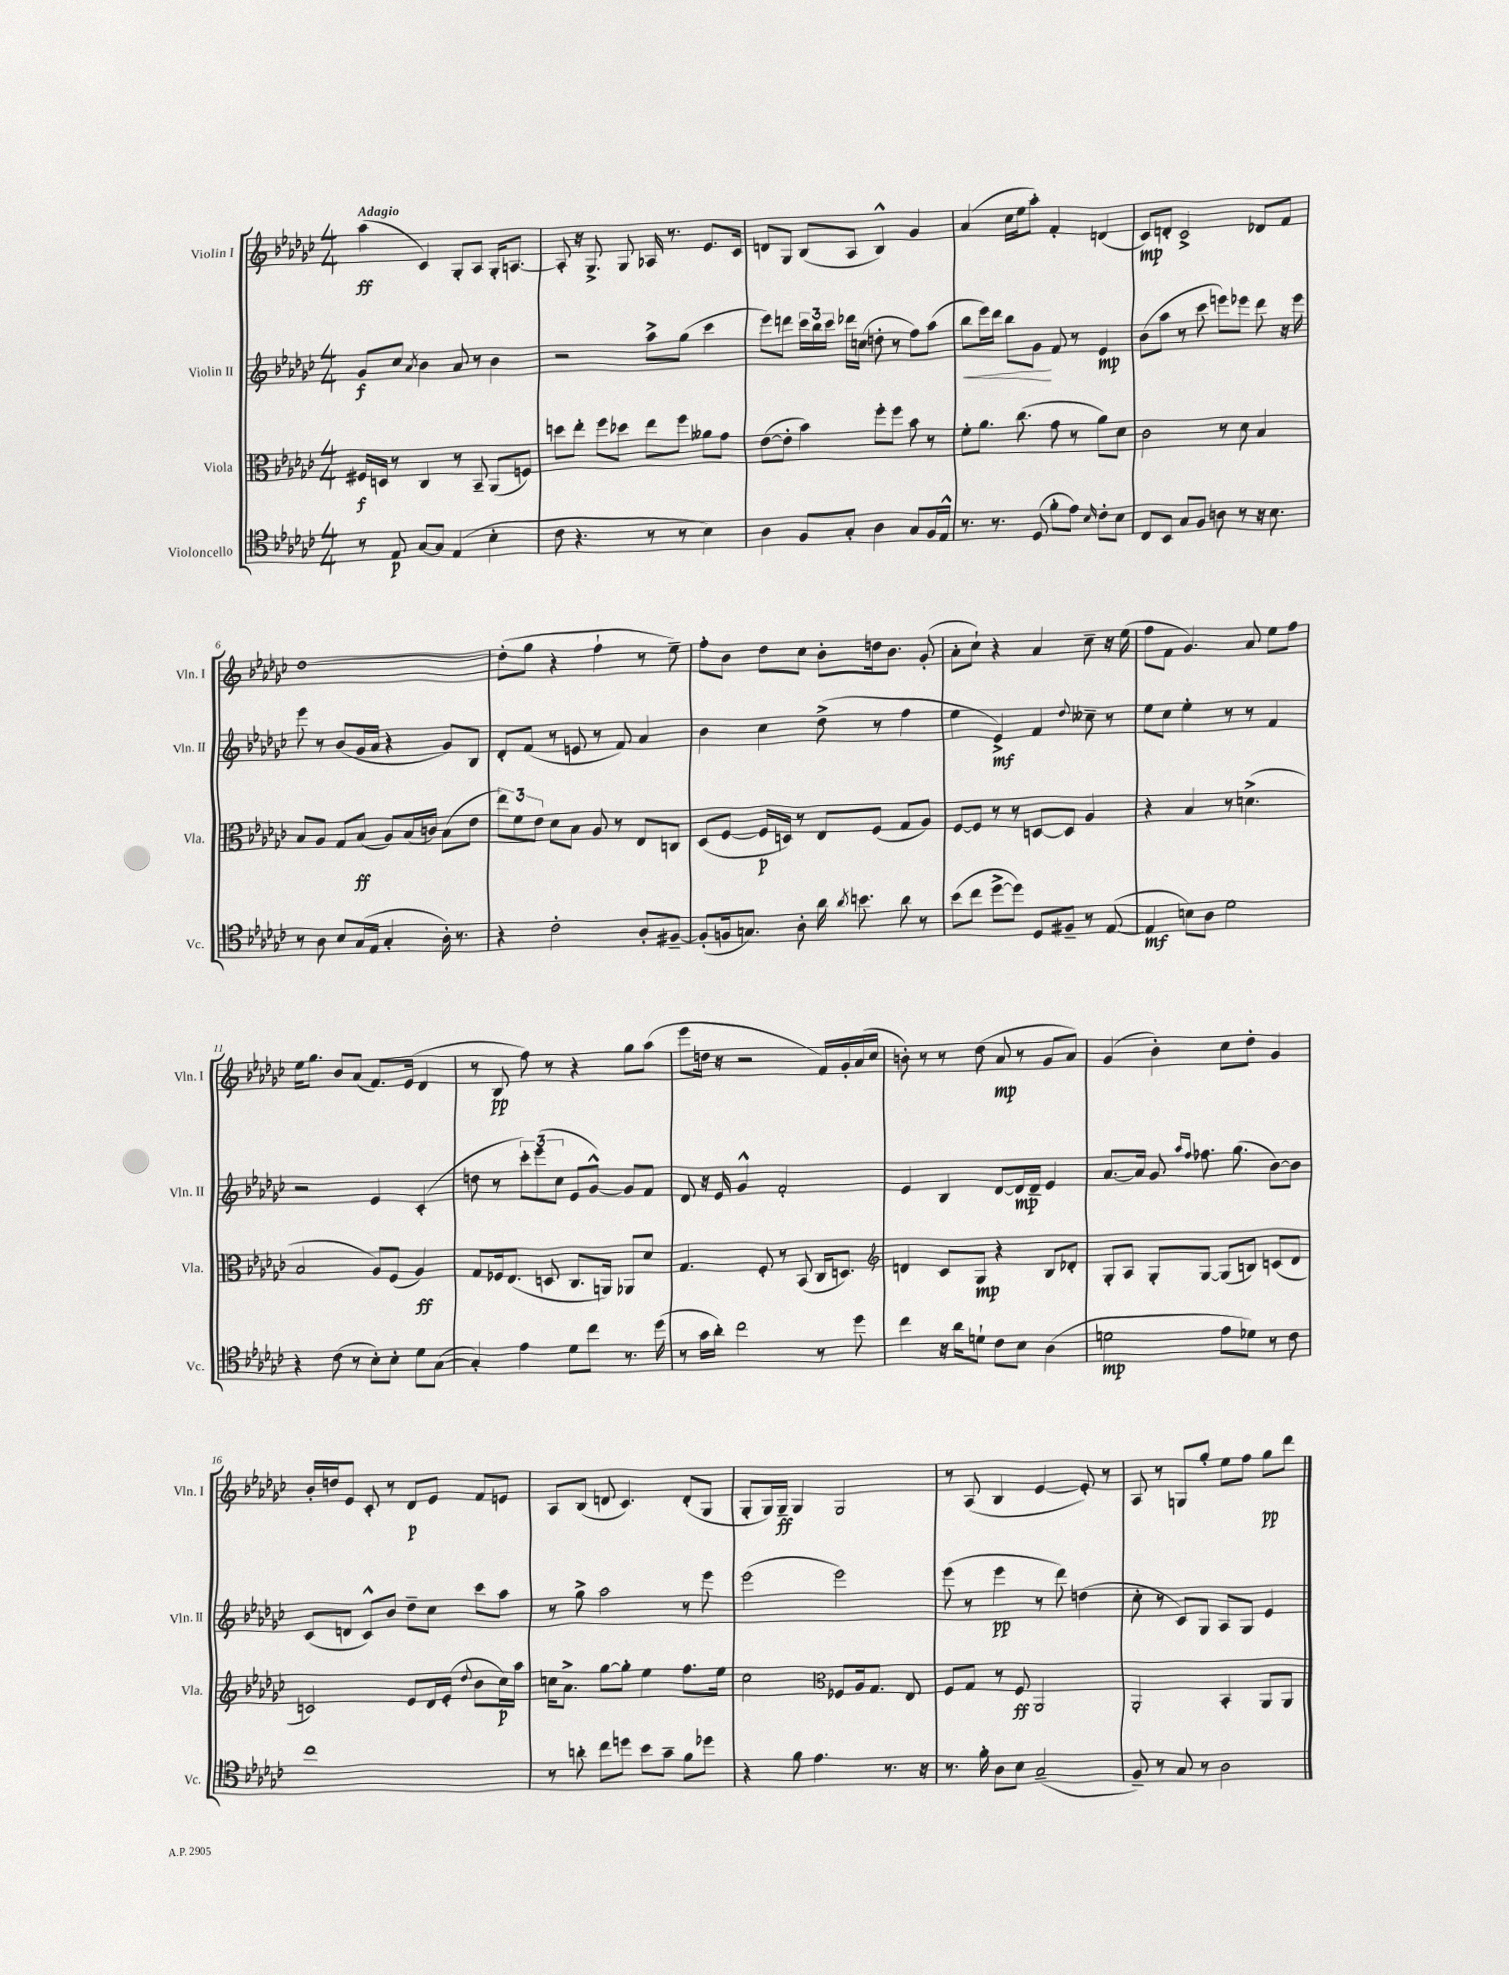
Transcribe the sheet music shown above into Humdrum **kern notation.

**kern	**kern	**kern	**kern
*staff4	*staff3	*staff2	*staff1
*clefC4	*clefC3	*clefG2	*clefG2
*k[b-e-a-d-g-c-]	*k[b-e-a-d-g-c-]	*k[b-e-a-d-g-c-]	*k[b-e-a-d-g-c-]
*M4/4	*M4/4	*M4/4	*M4/4
8r	16F#/LL	8g-/L	(4aa-\
.	16D/JJ	.	.
8E-/	8r	8cc-/J	.
.	.	8qa-/	.
[8G-/L	4C-/	4b-\	4c-/)
8G-/]J	.	.	.
(4E-/	8r	8a-/	8G-'/L
.	8BB-~/	8r	8A-/J
4B-'\	(8AA-/L	4b-\	16G-'/LK
.	.	.	[8.A/J
.	8F/J)	.	.
=	=	=	=
8c-\	8dd\L	2r	8A'/]
4.r	8ee-'\J	.	16r
.	.	.	8.G-^/
.	8ff\L	.	.
.	8dd-\J	.	8G-/
8r	8ee-\L	8aa-^\L	16A-/
.	.	.	8.r
8r	8ff\J	(8gg-\J	.
4B-\)	8a--\L	4ccc-\	8.e-/L
.	8g-\J	.	.
.	.	.	16c-/Jk
=	=	=	=
4A-\	([8e-\L	8eee-\L)	8d/L
.	8e-'\]J	8ddd\J	8G-/J
8F/L	4b-\)	24ccc-\LL	(8B-/L
.	.	24bb-\	.
.	.	24ccc-\JJ	.
8G-'/J	.	16ddd-\LL	8A-/J
.	.	(16cc\JJ	.
4A-\	8ff'\L	8dd'\	4B-^^/)
.	8ff\J	8r	.
8G-/L	8b-\	8ff\L)	4g-/
16F/L	8r	(8aa-\J	.
16E-^^/JJ	.	.	.
=	=	=	=
8.r	8f'\L	8bb-\L	(4a-/
.	8.a-\J	16eee-\L)	.
8.r	.	16ddd-\JJ	.
.	.	8bb-\L	16cc-\LL
.	(8.cc-\	.	16ee-\J
(8D-/	.	8g-\J	8aa-'\J)
8f'\L	8g-\	8f/	4f'/
8e-\J)	8r	8r	.
16qqB-/	.	.	.
8c-'\L	8a-\L)	4e-/	(4d/
8B-\J	8d-\J	.	.
=	=	=	=
8C-/L	2c-\	(8b-\L	8c-/L)
8BB-/J	.	8aa-\J	8d'/J
8G-/L	.	8r	2c-^/
8F/J	.	8ccc-\	.
8A\	8r	8eee\L)	.
8r	8d-\	8eee-\J	.
16r	4B-/	8ddd-\	8d-/L
8.B-\	.	.	.
.	.	16r	8f/J
.	.	16eee-\	.
=	=	=	=
8r	8B-/L	8eee-\	[1dd-
8A-\	8A-/J	8r	.
8B-/L	8G-/L	(8b-/L	.
(16G-/L	(8B-/J	16g-/L	.
16E-/JJ	.	16a-/JJ	.
4G-'/	8A-/L)	4r	.
.	(16B-/L	.	.
.	16c/JJ)	.	.
16A-'\)	(8B-\L	8g-/L)	.
8.r	.	.	.
.	8e-\J	8B-/J	.
=	=	=	=
4r	12ee-\L)	8d-'/L	(8dd-'\]L
.	12f\	.	.
.	.	(8f/J	8gg-\J
.	12e-\J	.	.
2c-'\	8d-\L	8r	4r
.	8B-\J	8e/	.
.	8A-/	8r	4ff`\
.	8r	8f/)	.
8A-'/L	8E-/L	4a-/	8r
[8F#~/J	8C/J	.	8ee-~\)
=	=	=	=
(8F#'/]L	(8D-/L	4b-\	8ff'\L
16F/k	[8F/J	.	8b-\J
8.G/J)	.	.	.
.	16F/]LL	4cc-\	8dd-\L
.	16D/JJ)	.	.
8A-'\	8r	.	8cc-\J
16a-\	8E-/L	(8dd-^\	8b-'\L
8qa-/	.	.	.
8.b\	.	.	.
.	(8F/J	8r	16dd\k
.	.	.	8.b-\J
8a-\	8G-/L	4ff\	.
8r	8A-/J)	.	(8g-'/
=	=	=	=
(8b-\L	[8F/L	4ee-\	8a-'\L
8cc-\J	8F/]J	.	8cc-`\J)
[8dd-^\L	8r	4e-^/)	4r
8dd-\]J)	8r	.	.
8D-/L	[8D/L	4f/	4a-/
8F#~/J	8D/]J	.	.
.	.	8qqdd-/	.
8r	4A-/	8cc--~\	8cc-~\
([8E-/	.	8r	16r
.	.	.	(16ee-\
=	=	=	=
4E-/]	4r	8ee-\L	8ff\L
.	.	8cc-\J	8f\J
8B\L)	4B-/	4ee-'\	4.g-/)
8A-\J	.	.	.
2d-\	8r	8r	.
.	(4.d^\	8r	8a-/
.	.	4f/	8ee-\L
.	.	.	8ff\J
=	=	=	=
4r	2B-/	2r	16ee-\LK
.	.	.	8.gg-\J
(8c-\	.	.	8b-/L
8r	.	.	(8a-/J
8B-'\L)	8A-/L)	4e-/	8.f/L)
8B-'\J	(8F/J	.	.
.	.	.	(16e-/Jk
8d-\L	4A-/)	(4c-'/	4d-/
([8G-\J	.	.	.
=	=	=	=
4G-'/])	8G-/L	8dd\	8r
.	16F-/k	8r	8B-/
.	(8.E-/J	.	.
4e-\	.	12ccc-'\L)	8ff\)
.	.	(12eee-\	.
.	8D/	.	8r
.	.	12cc-\J	.
8d-\L	8.C-/L	8e-/L	4r
8cc-\J	.	[8g-^^/J)	.
.	16AA/Jk)	.	.
8.r	8AA-/L	8g-/]L	8gg-\L
.	8d-/J	8f/J	(8aa-\J
(16dd-\	.	.	.
=	=	=	=
8r	4.G-/	8d-/	8eee-\L
16g-\LL	.	16r	16dd\Jk
16a-'\JJ)	.	16e-/	16r
2cc-\	.	4g-^^/	2r
.	8F'/	.	.
.	8r	2f'/	.
.	(8BB-/	.	.
8r	16C-/LK	.	16f/LL)
.	8.D/J)	.	16g-'/
8dd-\	.	.	(16a-/
.	.	.	16cc-/JJ
=	=	=	=
*	*clefG2	*	*
4cc-\	4d/	4e-/	8b'\)
.	.	.	8r
16r	8c-/L	4B-/	8r
16a-\LK	.	.	.
8d`\J	8G-/J	.	(8dd-\
8c-\L	4r	[8d-/L	8a-/
8B-\J	.	16d-/]L	8r
.	.	16d-~/JJ	.
(4A-\	8B-/L	4e-/	8g-/L
.	8d-'/J	.	8a-/J)
=	=	=	=
2d\	8G-'/L	[8.a-/L	(4g-/
.	8A-/J	.	.
.	.	16a-/]Jk	.
.	8G-'/L	8g-/	4b-'\)
.	.	16qqaa-/LL	.
.	.	16qqff/JJ	.
.	[8G-/J	8.ff-\	.
8e-\L	(8G-/]L	.	8cc-\L
.	.	(8.gg-\	.
8d-\J)	8B/J)	.	8dd-'\J
8r	(8c/L	[8b-\L)	4g-/
8c-\	8d-/J	8b-\]J	.
=	=	=	=
1cc-	2c/)	(8c-/L	16b-'/LL
.	.	.	16dd/J
.	.	8d/J	8e-/J
.	.	8c-^^/L)	8c-'/
.	.	8b-/J	8r
.	8e-/L	8dd-~\L	8d-/L
.	16d-/L	8cc-\J	8e-/J
.	(16e-'/JJ	.	.
.	8qqdd-/	.	.
.	8b-\L	8ccc-\L	8f/L
.	16cc-\L)	8aa-\J	8e/J
.	16aa-\JJ	.	.
=	=	=	=
8r	16cc\LK	8r	8A-/L
.	8.a-^\J	.	.
8a'\	.	8gg-^\	(8B-/J
8cc-\L	[8gg-\L	2aa-\	8d/
8dd\J	8gg-'\]J	.	4.c-/)
8b-\L	4ee-\	.	.
8g-~\J	.	.	.
8f\L	8.ff\L	8r	(8d'/L
8dd-\J	.	8eee-\	8G-/J
.	16ee-\Jk	.	.
=	=	=	=
4r	2cc-\	(2eee-\	8G-'/L
.	.	.	16G-/L)
.	.	.	16G-~/JJ
8f\	.	.	4G-/
4.e-\	.	.	.
*	*clefC3	*	*
.	8F-/L	2eee-\)	2G-/
.	16A-/k	.	.
.	8.G-/J	.	.
8.r	.	.	.
.	8E-/	.	.
16r	.	.	.
=	=	=	=
8.r	8F/L	(8eee-\	8r
.	8G-/J	8r	(8A-/
16f'\	.	.	.
8A-\L	8r	4eee-\	4B-/
8B-\J	8F/	.	.
(2G-~/	2AA-/	8r	[4e-/
.	.	8ddd-\)	.
.	.	(4dd\	8e-'/])
.	.	.	8r
=	=	=	=
8F~/)	2AA-'/	8cc-'\	8A-/
8r	.	8r	8r
8G-/	.	8c-/L)	8G/L
8r	.	8G-/J	8gg-'/J
2A-\	4BB-'/	8A-/L	8ee-\L
.	.	8G-/J	8ff\J
.	8AA-/L	4e-/	8gg-\L
.	8AA-/J	.	8ddd-\J
==	==	==	==
*-	*-	*-	*-
